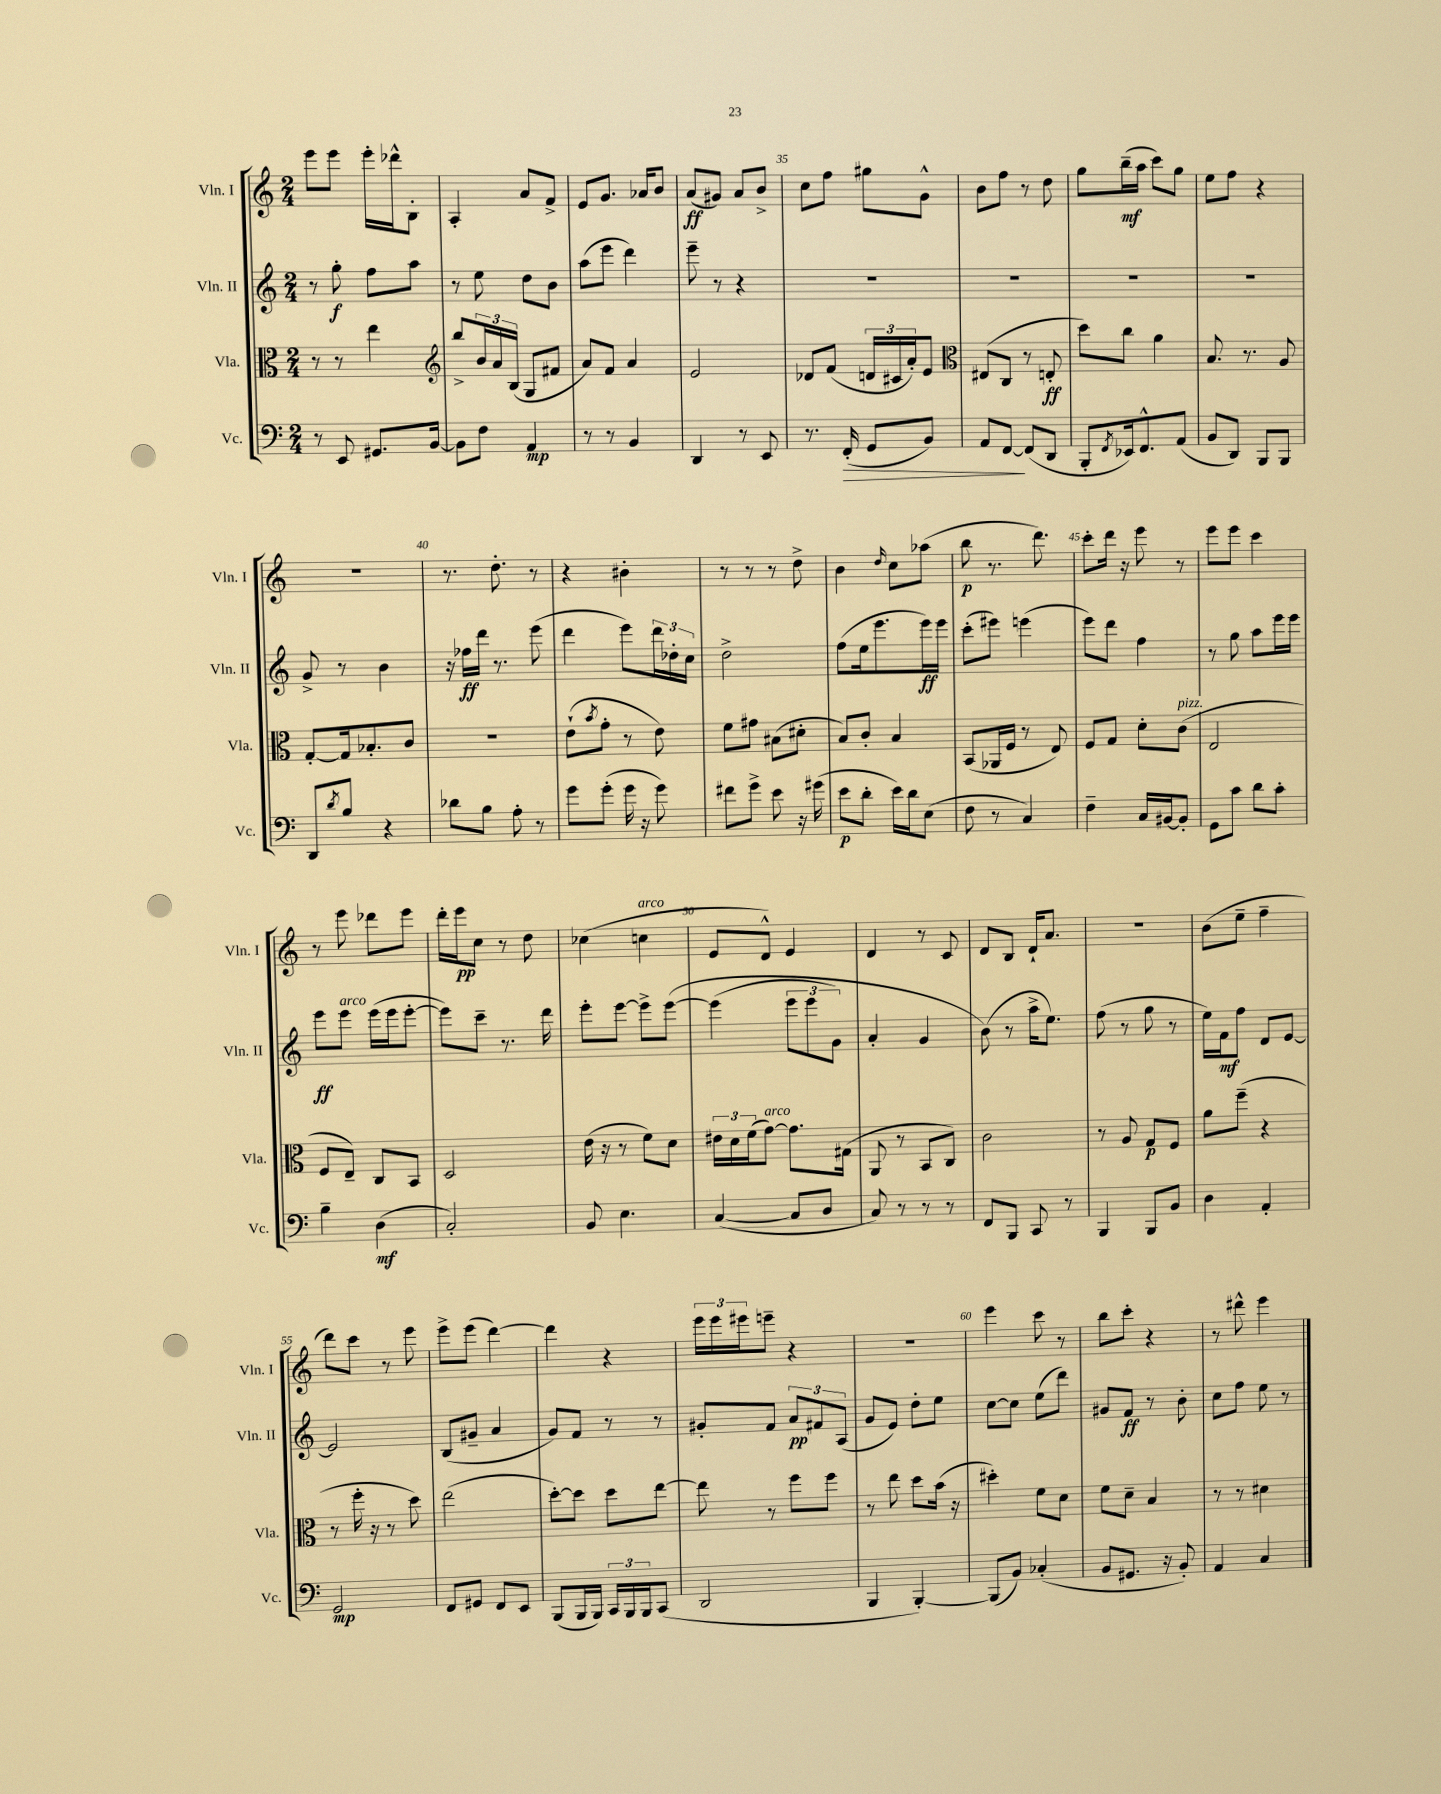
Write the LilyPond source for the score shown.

<<
\new StaffGroup <<
\new Staff = "s0" \with { instrumentName = "Vln. I" shortInstrumentName = "Vln. I" } {
    \clef treble \key c \major \numericTimeSignature \time 2/4
    e'''8 e'''8 e'''16-. des'''16-^ b8-. |
    a4-. a'8 f'8-> |
    e'8 g'8. aes'16 b'8 |
    a'8\ff( gis'8) a'8 b'8-> |
    c''8 f''8 gis''8 g'8-^ |
    b'8 f''8 r8 d''8 |
    g''8 b''16--\mf( a''16 c'''8) g''8 |
    e''8 f''8 r4 |
    R2 |
    r8. d''8.-. r8 |
    r4 bis'4-. |
    r8 r8 r8 d''8-> |
    b'4 \grace { d''16 } c''8 aes''8( |
    b''8\p r8. d'''8.) |
    c'''8-. d'''16 r16 e'''8 r8 |
    e'''8 e'''8 c'''4 |
    r8 e'''8 des'''8 e'''8 |
    d'''16-. e'''16\pp c''8 r8 d''8 |
    ces''4( c''4^\markup { \italic "arco" } |
    e'8 d'8-^) e'4 |
    d'4 r8 c'8 |
    d'8 b8 d'16-! a'8. |
    r2 |
    b'8( e''8-- f''4-- |
    d'''8) c'''8 r8 e'''8 |
    e'''8-> e'''8( d'''4~) |
    d'''4 r4 |
    \tuplet 3/2 { e'''16 e'''16 eis'''16 } e'''8-- r4 |
    R2 |
    e'''4 c'''8 r8 |
    b''8 c'''8-. r4 |
    r8 dis'''8-^ e'''4 \bar "|." |
}
\new Staff = "s1" \with { instrumentName = "Vln. II" shortInstrumentName = "Vln. II" } {
    \clef treble \key c \major \numericTimeSignature \time 2/4
    r8 g''8-.\f f''8 a''8 |
    r8 e''8 d''8 b'8 |
    a''8( e'''8 d'''4) |
    e'''8-- r8 r4 |
    R2 |
    R2 |
    R2 |
    R2 |
    g'8-> r8 b'4 |
    r16 fes''16\ff d'''16 r8. e'''8( |
    d'''4 e'''8) \tuplet 3/2 { d'''16 des''16-. c''16 } |
    d''2-> |
    f''8( e''16 e'''8. e'''16\ff) e'''16 |
    c'''8-.( eis'''8) e'''4( |
    e'''8) d'''8 f''4 |
    r8 g''8 a''8 e'''16 e'''16 |
    e'''8\ff e'''8^\markup { \italic "arco" } e'''16( e'''16 e'''8~-. |
    e'''8) c'''8-- r8. d'''16 |
    e'''8-. e'''8~ e'''8-> e'''8~\( |
    e'''4( \tuplet 3/2 { e'''8 e'''8 g'8) } |
    a'4-. g'4 |
    b'8(\) r8 a''16-> e''8.) |
    f''8( r8 g''8 r8 |
    e''16) f'16\mf f''8 d'8 e'8~ |
    e'2 |
    b8( gis'8-- a'4 |
    g'8) f'8 r8 r8 |
    gis'8-. f'8 \tuplet 3/2 { a'8\pp fis'8 a8( } |
    g'8 e'8) d''8-. e''8 |
    c''8~ c''8 e''8( d'''8) |
    gis'8 f'8\ff r8 b'8-. |
    c''8 f''8 e''8 r8 \bar "|." |
}
\new Staff = "s2" \with { instrumentName = "Vla." shortInstrumentName = "Vla." } {
    \clef alto \key c \major \numericTimeSignature \time 2/4
    r8 r8 e''4 |
    \clef treble b''8-> \tuplet 3/2 { b'16 a'16 b16( } g8 fis'8 |
    a'8) f'8 a'4 |
    e'2 |
    des'8 f'8( \tuplet 3/2 { d'16 cis'16 a'16-.) } e'8 |
    \clef alto eis8( c8 r8 e8-.\ff |
    d''8) c''8 a'4 |
    b8. r8. a8 |
    g8~-. g16 bes8.-. c'8 |
    r2 |
    e'8-!( \acciaccatura { b'8 } g'8-. r8 e'8) |
    f'8 gis'8 bis8( dis'8-. |
    b8) c'8-. b4 |
    b,8( aes,16 f16 r8 e8) |
    f8 g8 d'8-. c'8^\markup { \italic "pizz." }( |
    e2 |
    f8 e8--) c8 b,8 |
    d2 |
    e'16( r16 r8 f'8) d'8 |
    \tuplet 3/2 { eis'16 d'16 f'16( } g'8~^\markup { \italic "arco" }) g'8. gis16( |
    a,8 r8 b,8 c8) |
    c'2 |
    r8 a8 g8\p f8 |
    a'8 f''8--( r4 |
    r8 f''16-. r16 r8 d''8) |
    e''2( |
    d''8~-.) d''8 d''8 e''8~ |
    e''8 r8 f''8 f''8 |
    r8 e''8 d''8 b'16( r16 |
    dis''4-.) f'8 d'8 |
    f'8 d'8-- b4 |
    r8 r8 dis'4 \bar "|." |
}
\new Staff = "s3" \with { instrumentName = "Vc." shortInstrumentName = "Vc." } {
    \clef bass \key c \major \numericTimeSignature \time 2/4
    r8 e,8 gis,8. b,16~ |
    b,8 f8 a,4\mp |
    r8 r8 b,4 |
    d,4 r8 e,8 |
    r8. f,16-.\>( g,8 b,8) |
    a,8 f,8~\! f,8( d,8 |
    b,,8-. \acciaccatura { f,8 } ees,16) f,8.-^ a,8( |
    b,8 d,8) b,,8 b,,8 |
    d,8 \acciaccatura { d'8 } b8 r4 |
    des'8 b8 a8-. r8 |
    g'8 g'8-.( g'16 r16 g'8) |
    fis'8 g'8-> e'8 r16 gis'16( |
    e'8\p d'8-. e'16) d'16 e8( |
    f8 r8 c4) |
    f4-- c16 bis,16~ bis,8-. |
    g,8 c'8 d'8 c'8-. |
    b4-- d4\mf( |
    c2-.) |
    b,8 e4. |
    c4~( c8 d8 |
    c8) r8 r8 r8 |
    f,8 b,,8 c,8 r8 |
    b,,4 b,,8 b,8 |
    d4 a,4-. |
    g,2\mp |
    f,8 gis,8 f,8 e,8 |
    b,,8( b,,16 b,,16) \tuplet 3/2 { c,16 b,,16 b,,16 } c,8( |
    d,2 |
    b,,4 b,,4~-.) |
    b,,8( b,8) ces4-.( |
    b,8 gis,8. r16 b,8-.) |
    a,4 c4 \bar "|." |
}
>>
>>
\layout { \context { \Score currentBarNumber = #31 \override BarNumber.break-visibility = ##(#f #t #t) barNumberVisibility = #(every-nth-bar-number-visible 5) } }
